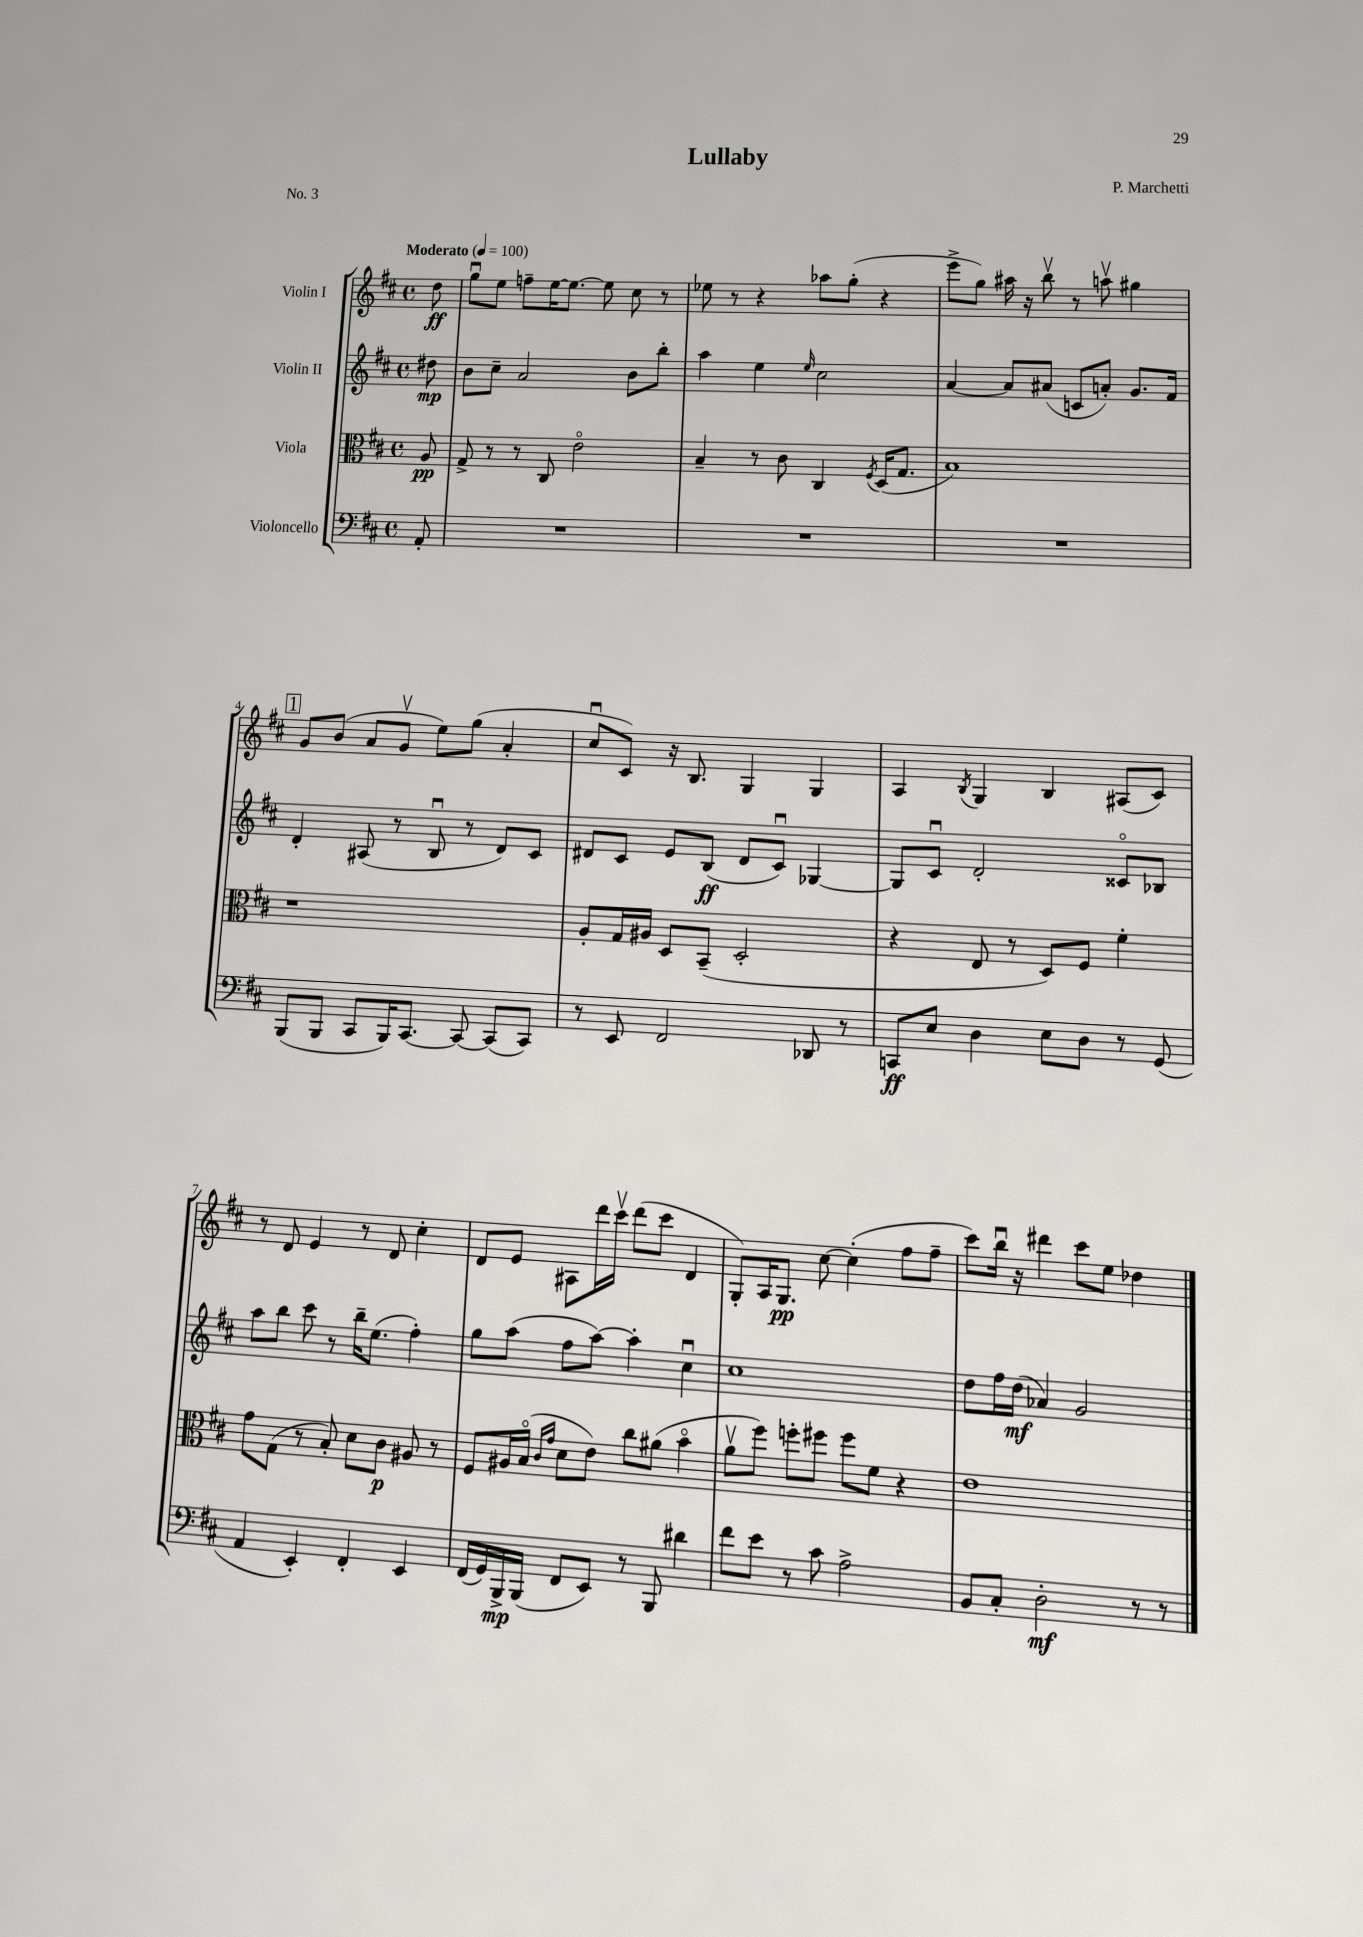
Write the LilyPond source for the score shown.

\header { title = "Lullaby" composer = "P. Marchetti" piece = "No. 3" }
<<
\new StaffGroup <<
\new Staff = "s0" \with { instrumentName = "Violin I" } {
    \clef treble \key d \major \defaultTimeSignature \time 4/4 \partial 8 \tempo "Moderato" 4 = 100
    \autoBeamOff d''8\ff |
    g''8[\downbow e''8] f''8[-- e''16~ e''8.]~ e''8 cis''8 r8 |
    ees''8 r8 r4 aes''8[ g''8]-.( r4 |
    e'''8[-> g''8]) ais''16 r16 b''8\upbow r8 a''8\upbow gis''4 |
    \mark \markup { \box "1" } g'8[ b'8]( a'8[ g'8]\upbow e''8[) g''8]( a'4-. |
    cis''8[\downbow cis'8]) r16 b8. g4 g4 |
    a4 \acciaccatura { b8 } g4 b4 ais8[( cis'8]) |
    r8 d'8 e'4 r8 d'8 cis''4-. |
    d'8[ e'8] ais8[ d'''16 cis'''16]\upbow d'''8[( cis'''8] d'4 |
    g8[-.) a16 g8.]\pp cis''8~ cis''4-.( fis''8[ fis''8]-- |
    cis'''8[) b''16]\downbow r16 dis'''4 cis'''8[ e''8] des''4 \bar "|." |
}
\new Staff = "s1" \with { instrumentName = "Violin II" } {
    \clef treble \key d \major \defaultTimeSignature \time 4/4 \partial 8
    \autoBeamOff dis''8\mp |
    b'8[ cis''8]-- a'2 b'8[ b''8]-. |
    a''4 e''4 \grace { e''16 } cis''2 |
    a'4~ a'8[ ais'8]( c'8[ a'8]-.) g'8.[ fis'16] |
    \mark \markup { \box "1" } d'4-. ais8( r8 b8\downbow r8 d'8[) cis'8] |
    dis'8[ cis'8] e'8[ b8]\ff( dis'8[ cis'8]\downbow) ges4~ |
    ges8[ cis'8]\downbow d'2-. cisis'8[\flageolet bes8] |
    a''8[ b''8] cis'''8 r8 b''16[-- e''8.]( fis''4-.) |
    g''8[ a''8]( fis''8[ a''8]~) a''4-. cis''4\downbow |
    cis''1 |
    d''8[ fis''16 d''16]\mf( aes'4) g'2 \bar "|." |
}
\new Staff = "s2" \with { instrumentName = "Viola" } {
    \clef alto \key d \major \defaultTimeSignature \time 4/4 \partial 8
    \autoBeamOff a8\pp |
    g8-> r8 r8 cis8 e'2\flageolet |
    b4-- r8 cis'8 cis4 \acciaccatura { fis8 } d16[( g8.] |
    b1) |
    \mark \markup { \box "1" } r1 |
    a8[-. g16 ais16] d8[ b,8]--( d2-. |
    r4 e8 r8 d8[) fis8] fis'4-. |
    g'8[ g8]( r8 b8-.) d'8[ cis'8]\p ais8 r8 |
    fis8[ ais16 b16]\flageolet( \grace { cis'16[ g'16] } d'8[ e'8]) cis''8[ ais'8]( b'4\flageolet |
    a'8[\upbow fis''8]) f''8[-. fis''8] fis''8[ fis'8] r4 |
    e'1 \bar "|." |
}
\new Staff = "s3" \with { instrumentName = "Violoncello" } {
    \clef bass \key d \major \defaultTimeSignature \time 4/4 \partial 8
    \autoBeamOff a,8-. |
    R1 |
    R1 |
    R1 |
    \mark \markup { \box "1" } b,,8[( b,,8] cis,8[ b,,16) cis,8.]~ cis,8~ cis,8[( cis,8]) |
    r8 e,8 fis,2 des,8 r8 |
    c,8[\ff e8] d4 e8[ d8] r8 g,8( |
    a,4 e,4-.) fis,4-. e,4 |
    fis,16[( g,16) b,,16->\mp b,,16]( fis,8[ e,8]) r8 b,,8 dis'4 |
    fis'8[ e'8] r8 cis'8 a2-> |
    b,8[ cis8]-. d2-.\mf r8 r8 \bar "|." |
}
>>
>>
